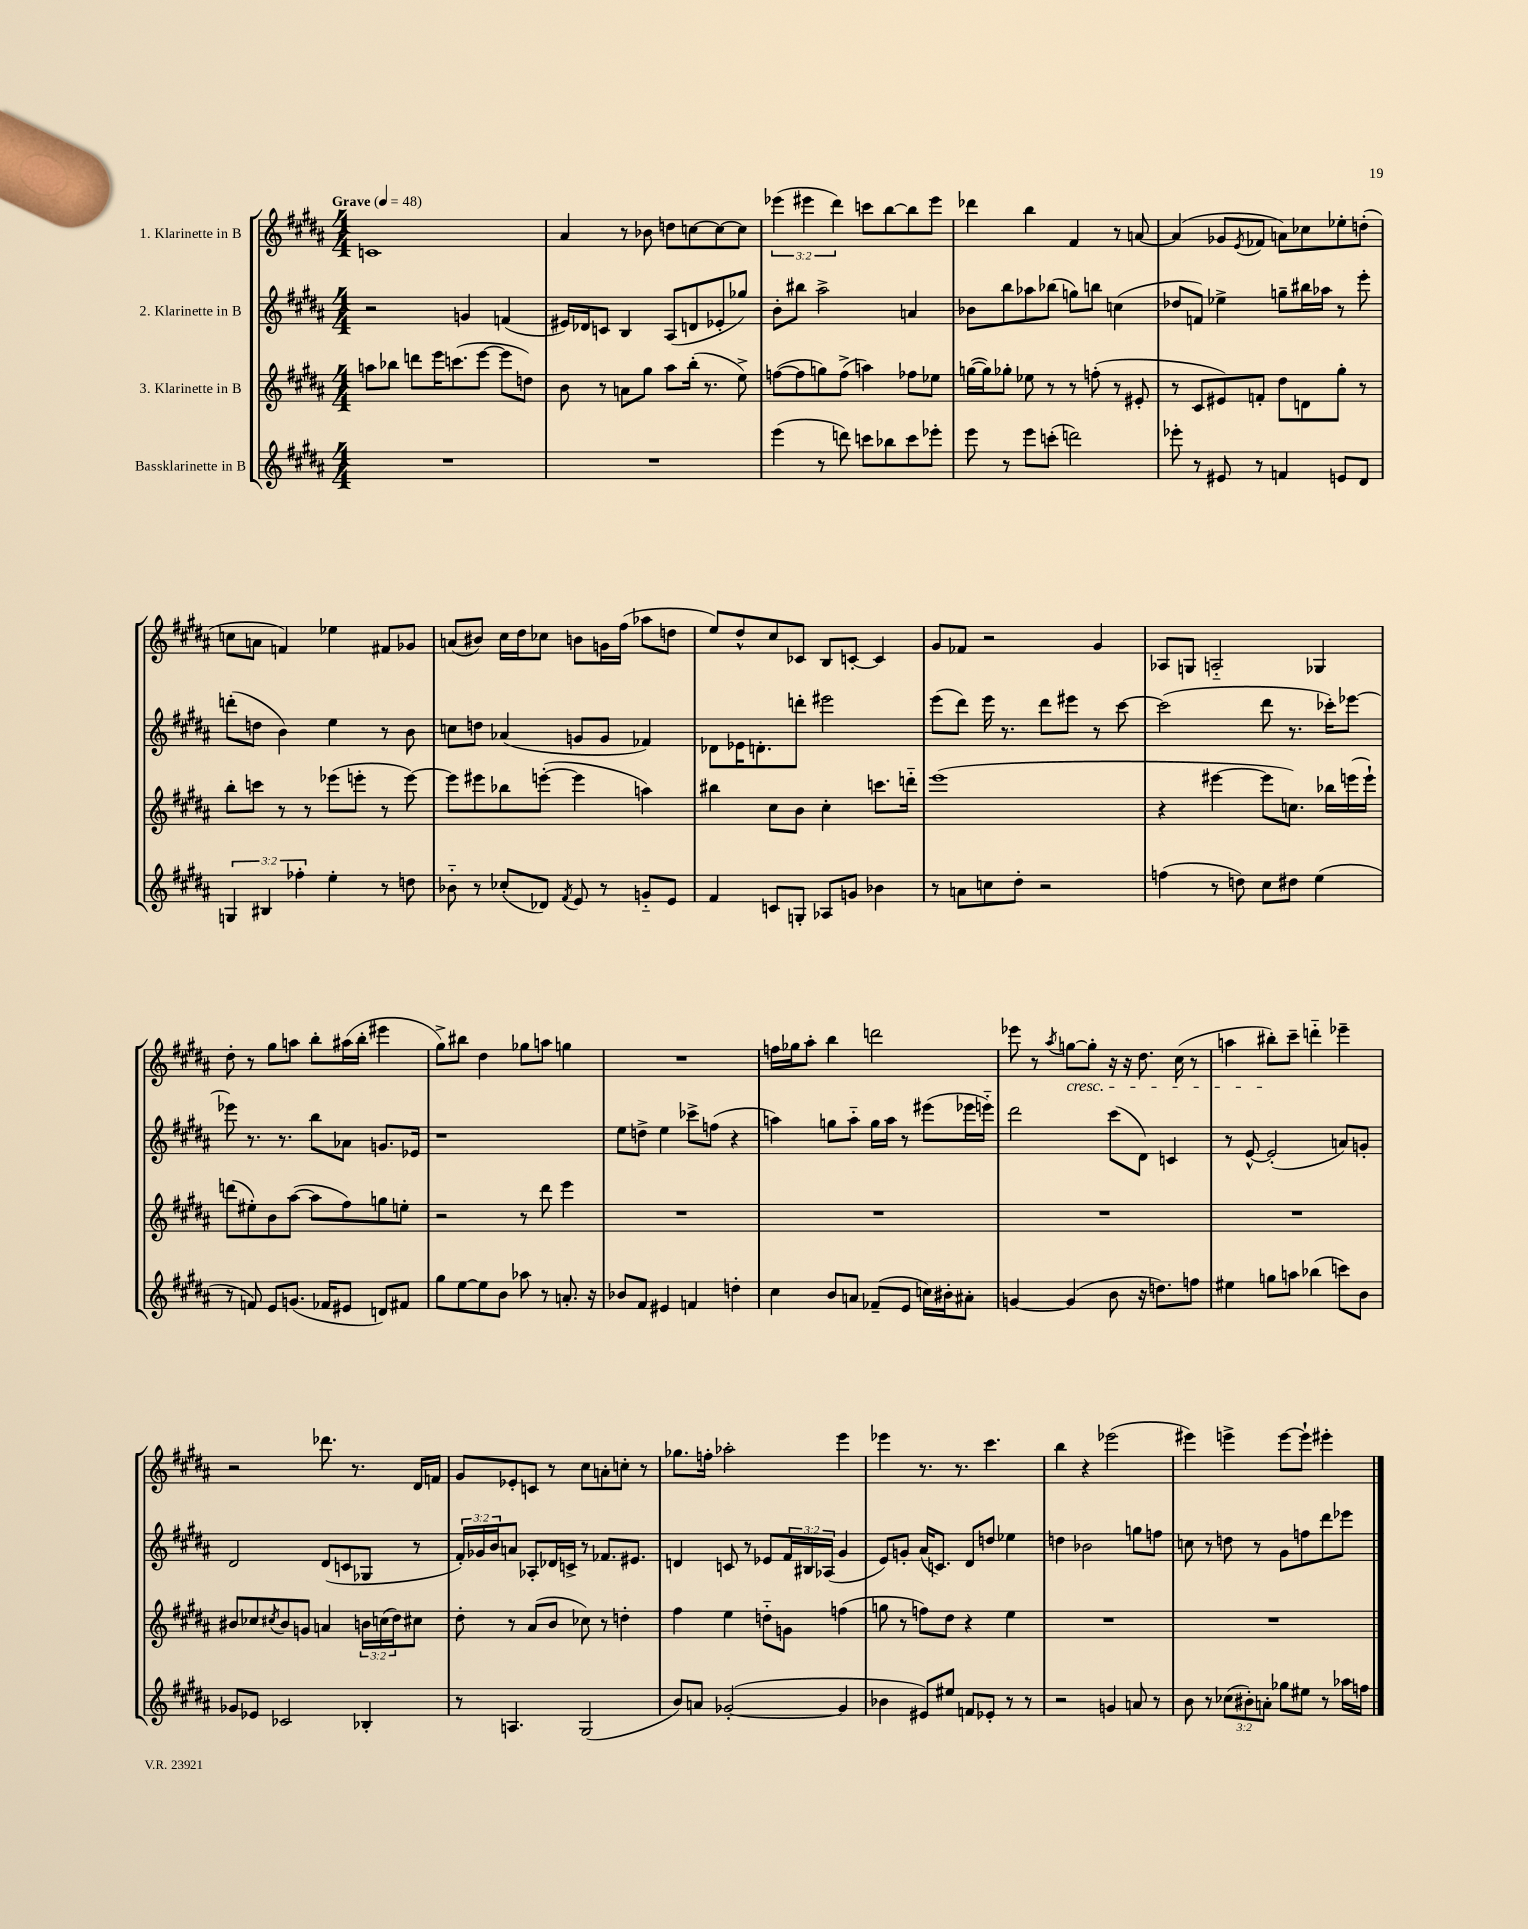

**kern	**kern	**kern	**kern
*part4	*part3	*part2	*part1
*staff4	*staff3	*staff2	*staff1
*I"Bassklarinette in B	*I"3. Klarinette in B	*I"2. Klarinette in B	*I"1. Klarinette in B
*clefG2	*clefG2	*clefG2	*clefG2
*k[f#c#g#d#a#]	*k[f#c#g#d#a#]	*k[f#c#g#d#a#]	*k[f#c#g#d#a#]
*M4/4	*M4/4	*M4/4	*M4/4
*MM48	*MM48	*MM48	*MM48
=1	=1	=1	=1
!	!	!	!LO:TX:a:B:t=Grave
1r	8aan\L	2r	1cn
.	8bb-X\J	.	.
.	8dddn\L	.	.
.	16eee\K	.	.
.	(8.cccn\	.	.
.	.	4gn/	.
.	[8eee\J	.	.
.	8eee\L]	(4fn/	.
.	8ddn\J)	.	.
=2	=2	=2	=2
1r	8b\	16e#X/LL)	4a#/
.	.	16d-X/J	.
.	8r	8cn/J	.
.	8an\L	4B/	8r
.	8gg#\J	.	8b-X\
.	8aa#\L	(8A#/L	8ddn\L
.	(16bb'\Jk	8dn/	[8ccn\
.	8.r	.	.
.	.	8e-X'/	8cc\_
.	8ee^\)	8gg-X/J)	8cc\J]
=3	=3	=3	=3
(4eee\	([8ffn\L	8b'\L	(6eee-X\
.	8ff\]	8bb#X\J	.
.	.	.	6eee#X\
8r	8ggn\)	2aa#^\	.
.	.	.	6ddd#\)
8dddn\)	(8ff^\J	.	.
8cccn\L	4aan\)	.	8cccn\L
8bb-X\	.	.	[8bb\
8ccc\	8ff-X\L	4an/	8bb\]
8eee-X'\J	8ee-X\J	.	8eee#\J
=4	=4	=4	=4
8eee\	([16ggn\LL	8b-X\L	4ddd-X\
.	16gg\J])	.	.
8r	8gg-X'\J	8bb\	.
8eee\L	8ee-X\	8aa-X\	4bb\
(8cccn'\J	8r	(8bb-X\J	.
2dddn\)	8r	8ggn\L)	4f#/
.	(8ffn'\	8bbn\J	.
.	8r	(4ccn\	8r
.	8e#X'/	.	[8an/
=5	=5	=5	=5
8eee-X'\	8r	8dd-X/L	(4a/]
8r	8c#/L	8fn/J)	.
8e#X/	8e#X/)	4ee-X^\	8g-X/L
.	.	.	8qe/
8r	8fn'/J	.	8f-X/J
4fn/	8dd#\L	8ggn~\L	8an\L)
.	8dn\	16bb#X\L	8cc-X\
.	.	16aa-X\JJ	.
8en/L	8gg#'\J	8r	8ee-X'\
8d#/J	8r	8eee'\	(8ddn'\J
!!LO:LB:g=z
=6	=6	=6	=6
6Gn/	8bb'\L	(8dddn'\L	8ccn\L
.	8cccn\J	8ddn\J	8an\J
6B#X/	.	.	.
.	8r	4b\)	4fn/)
6ff-X'\	.	.	.
.	8r	.	.
4ee'\	(8eee-X\L	4ee\	4ee-X\
.	8eeen'\J	.	.
8r	8r	8r	8f#X/L
8ddn\	[8eee\)	8b\	8g-X/J
=7	=7	=7	=7
8b-X\	8eee\L]	8ccn\L	(8an/L
8r	8eee#X\	8ddn\J	8b#X/J)
(8cc-X'/L	8bb-X\	(4a-X/	16cc#\LL
.	.	.	16dd#\J
8d-X/J)	([8eeen'\J	.	8cc-X\J
8qf#/	.	.	.
8e/	4eee\]	8gn/L	8bn\L
8r	.	8g/J	16gn\L
.	.	.	(16ff#\JJ
8gn/L	4aan\)	4f-X/)	8aa-X\L
8e/J	.	.	8ddn\J
=8	=8	=8	=8
4f#/	4bb#X\	8d-X\L	8ee/L)
.	.	16e-X\K	8dd#^^/
.	.	8.dn'\	.
8cn/L	8cc#\L	.	8cc#/
8Gn'/J	8b\J	8dddn'\J	8c-X/J
8A-X/L	4cc#'\	2eee#X\	8B/L
8gn/J	.	.	[8cn'/J
4b-X\	8.cccn\L	.	4c/]
.	16dddn\Jk	.	.
=9	=9	=9	=9
8r	(1eee	(8eee\L	8g#/L
8an\L	.	8ddd#\J)	8f-X/J
8ccn\	.	16eee\	2r
.	.	8.r	.
8dd#'\J	.	.	.
2r	.	8ddd#\L	.
.	.	8eee#X\J	.
.	.	8r	4g#/
.	.	[8ccc#\	.
=10	=10	=10	=10
(4ffn\	4r	(2ccc#\]	8A-X/L
.	.	.	8Gn/J
8r	[4eee#X\	.	2An/
8ddn\)	.	.	.
8cc#\L	8eee#\L]	8ddd#\	.
8dd#X\J	8.ccn\J)	8.r	.
(4ee\	.	.	4G-X/
.	16bb-X\LL	16ccc-X'\KL)	.
.	(16eeen\	[8eee-X\J	.
.	16eee`\JJ)	.	.
!!LO:LB:g=z
=11	=11	=11	=11
8r	(8dddn\L	8eee-X\]	8dd#'\
8fn/)	8ee#X'\)	8.r	8r
8e/L	8b\	.	8gg#\L
.	.	8.r	.
(8.gn/J	([8aa#\J	.	8aan\J
.	8aa#\L]	8bb\L	8bb'\L
16f-X/KL	.	.	.
8e#X/J	8ff#\)	8a-X\J	(16aa#X\L
.	.	.	16bb'\JJ
8dn/L)	8ggn\	8.gn/L	4eee#X\
8f#X/J	8een'\J	.	.
.	.	16e-X/Jk	.
=12	=12	=12	=12
8gg#\L	2r	1r	8gg#^\L)
[8ee\	.	.	8bb#X\J
8ee\]	.	.	4dd#\
8b\J	.	.	.
8aa-X\	8r	.	8gg-X\L
8r	8ddd#\	.	8aan\J
8.an'/	4eee\	.	4ggn\
16r	.	.	.
=13	=13	=13	=13
8b-X/L	1r	8ee\L	1r
8f#/J	.	8ddn^\J	.
4e#X/	.	4ee\	.
4fn/	.	8ccc-X^\L	.
.	.	(8ffn\J	.
4ddn'\	.	4r	.
=14	=14	=14	=14
4cc#\	1r	4aan\)	16ffn\LL
.	.	.	16gg-X\J
.	.	.	8aa#'\J
8b/L	.	8ggn\L	4bb\
8an/J	.	8aa\J	.
(8f-X~/L	.	16gg\LL	2dddn\
.	.	16aa\JJ	.
8e/J	.	8r	.
16ccn\LL)	.	(8eee#X\L	.
16b#X'\J	.	.	.
8a#X'\J	.	16eee-X\L	.
.	.	16eeen\JJ)	.
=15	=15	=15	=15
[4gn/	1r	2ddd#\	8eee-X\
.	.	.	8r
.	.	.	8qaa#/
!	!	!	!LO:TX:b:i:t=cresc.
(4g/]	.	.	[8ggn\L
.	.	.	8gg'\J]
8b\	.	(8ccc#\L	16r
.	.	.	16r
16r	.	8d#\J)	8.dd#\
8.ddn\L)	.	.	.
.	.	4cn/	.
.	.	.	(16cc#\
8ffn\J	.	.	8r
=16	=16	=16	=16
4ee#X\	1r	8r	4aan\
.	.	[8e^^/	.
8ggn\L	.	(2e'/]	8bb#X'\L)
8aan\J	.	.	8ccc#~\J
(4bb-X\	.	.	4dddn\
8cccn\L)	.	8an/L)	4eee-X~\
8b\J	.	8gn'/J	.
!!LO:LB:g=z
=17	=17	=17	=17
8g-X/L	8b#X/L	2d#/	2r
8e-X/J	8cc-X/	.	.
.	8qcc#X/	.	.
2c-X/	8b#/	.	.
.	8gn/J	.	.
.	4an/	(8d#/L	8.ddd-X\
.	.	8cn/	.
.	.	.	8.r
4B-X'/	24bn\LL	8G-X/J	.
.	(24ccn\	.	.
.	24dd#\J)	.	.
.	8cc#X\J	8r	16d#/LL
.	.	.	16fn/JJ
=18	=18	=18	=18
8r	8dd#'\	24f#'/LL)	8g#/L
.	.	24g-X/	.
.	.	24b/J	.
4.An/	8r	8an/J	8e-X'/
.	(8a#/L	8A-X'/L	8cn/J
.	8b/J	16d-X/L	8r
.	.	16cn^/JJ	.
(2G#/	8cc-X\)	8r	8cc#\L
.	8r	8.f-X/L	8an'\
.	4ddn'\	.	8ccn'\J
.	.	8.e#X/J	.
.	.	.	8r
=19	=19	=19	=19
8b/L)	4ff#\	4dn/	8.gg-X\L
8an/J	.	.	.
.	.	.	16ffn'\Jk
([2g-X'/	4ee\	8cn/	2aa-X'\
.	.	8r	.
.	8ddn\L	8e-X/L	.
.	8gn\J	24f#/L	.
.	.	24B#X/	.
.	.	(24A-X/JJ	.
4g-/]	(4ffn\	4g#/	4eee\
=20	=20	=20	=20
4b-X\	8ggn\	8e/L)	4eee-X\
.	8r	8gn'/J	.
8e#X/L)	8ffn\L)	(16a#/KL	8.r
.	.	8.cn/J)	.
8ee#X/J	8dd#\J	.	.
.	.	.	8.r
8fn/L	4r	8d#/L	.
8e-X'/J	.	8ddn/J	4.ccc#\
8r	4ee\	4ee-X\	.
8r	.	.	.
=21	=21	=21	=21
2r	1r	4ddn\	4bb\
.	.	2b-X\	4r
4gn/	.	.	(2eee-X\
8an/	.	8ggn\L	.
8r	.	8ffn\J	.
=22	=22	=22	=22
8b\	1r	8ccn\	4eee#X\)
8r	.	8r	.
(12cc-X\L	.	8ddn\	4eeen^\
12b#X'\)	.	.	.
.	.	8r	.
12an'\J	.	.	.
8gg-X\L	.	8g#\L	[8eee\L
8ee#X\J	.	8ffn\	8eee`\J]
8r	.	8ddd#\	4eee#X'\
16aa-X\LL	.	8eee-X\J	.
16ffn\JJ	.	.	.
==	==	==	==
*-	*-	*-	*-
